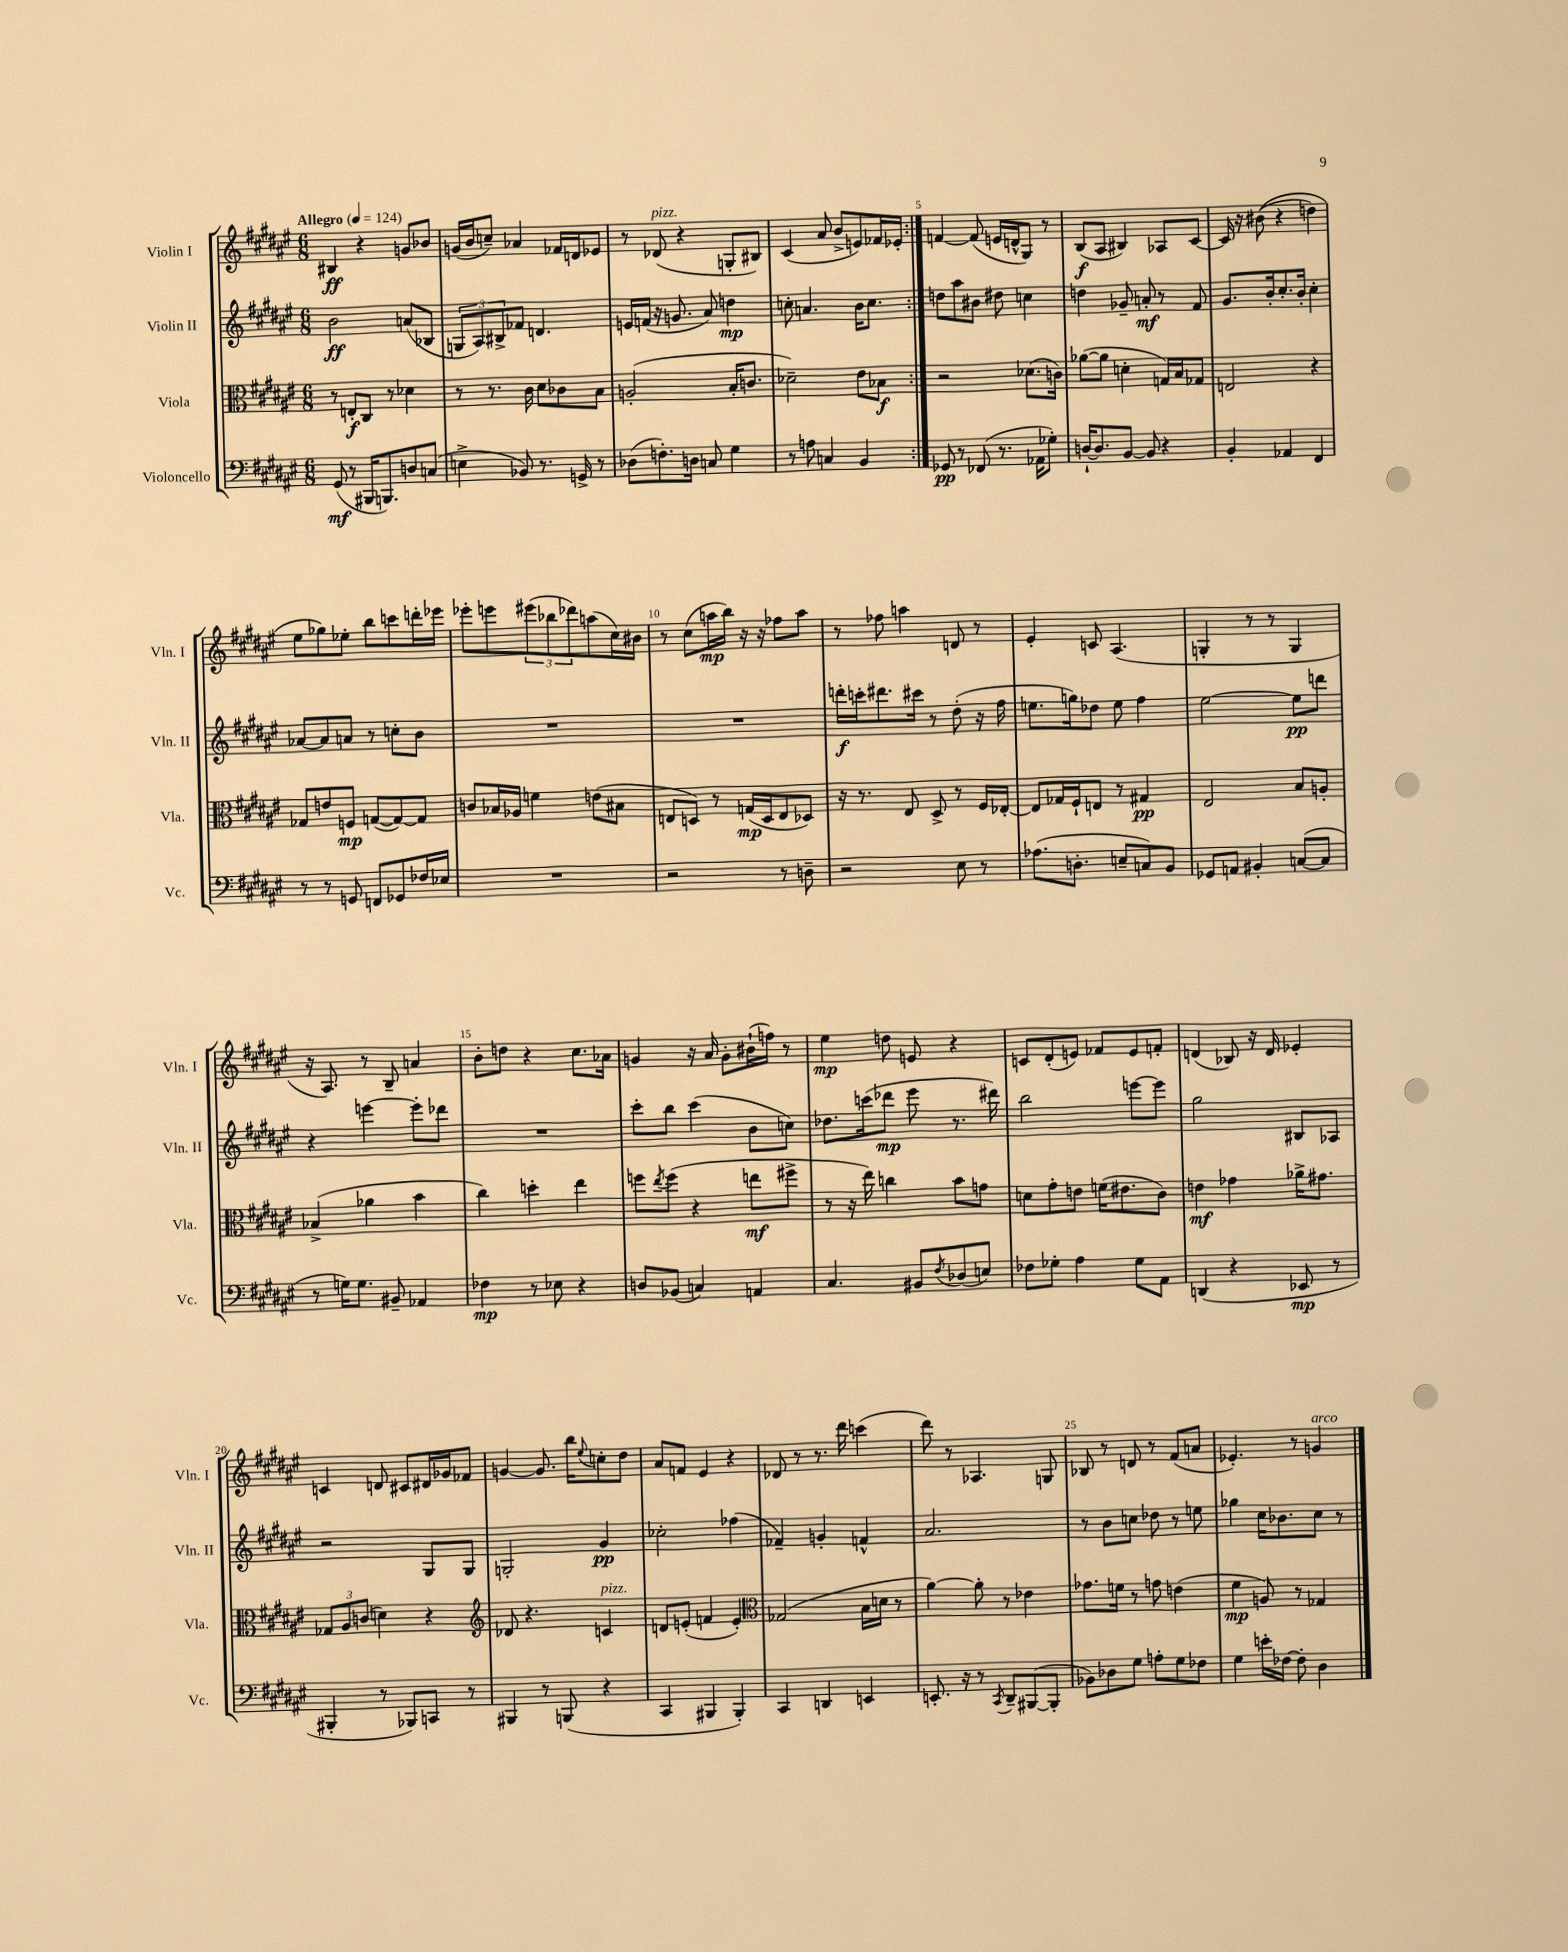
<<
\new StaffGroup <<
\new Staff = "s0" \with { instrumentName = "Violin I" shortInstrumentName = "Vln. I" } {
    \clef treble \key fis \major \numericTimeSignature \time 6/8 \tempo "Allegro" 4 = 124
    \repeat volta 2 { bis4\ff r4 g'8 bes'8 |
    g'16( b'16 c''8--) aes'4 fes'16 d'16 ees'8 |
    r8 des'8^\markup { \italic "pizz." }( r4 g8-. bis8) |
    cis'4( ais'8 b'8-> e'8) fes'16 ees'16-. | }
    f'4~ f'8( e'16 d'16-^ gis8) r8 |
    b8\f( ais8 bis4) aes8 cis'8~ |
    cis'16 r16 bis'8(\( r4 d''4) |
    eis''8 ges''8\) ees''8-. b''8 c'''8 d'''16-. ees'''16 |
    ees'''8-. e'''8 \tuplet 3/2 { eis'''8( bes''8 des'''8) } a''8( cis''16) bis'16 |
    r8 cis''8( a''16\mp b''16) r16 r16 fes''8 a''8 |
    r8 fes''8 a''4 d'8 r8 |
    eis'4-. c'8 ais4.( |
    g4-. r8 r8 g4 |
    r16 ais8.) r8 b8-- a'4 |
    b'8-. d''8 r4 cis''8. aes'16 |
    g'4 r16 ais'16 g'8-. bis'16-!( f''16) r8 |
    eis''4\mp d''8 e'8 r4 |
    c'8 dis'8-.( e'8) fes'8 e'8 f'8-. |
    d'4( bes8) r16 d'16 ees'4-. |
    c'4 d'8 cis'8 dis'16 ges'16 fes'8 |
    g'4~ g'8. b''16 \appoggiatura { eis''8 } c''8-. dis''8 |
    ais'8 f'8 eis'4 r4 |
    des'8 r8 r8. dis'''16 c'''4( |
    dis'''8) r8 aes4. g8 |
    bes8 r8 d'8 r8 fis'8( a'8 |
    ees'4.-.) r8 g'4^\markup { \italic "arco" } \bar "|." |
}
\new Staff = "s1" \with { instrumentName = "Violin II" shortInstrumentName = "Vln. II" } {
    \clef treble \key fis \major \numericTimeSignature \time 6/8
    \repeat volta 2 { b'2\ff a'8( bes8 |
    \tuplet 3/2 { g8 ais8) bis8-> } fes'8 d'4. |
    e'16 f'16( r16 g'8. ais'8) d''4\mp |
    c''8-. a'4. b'16 c''8. | }
    d''8 ais''8 bis'8 dis''8 c''4 |
    d''4 ges'8-- a'8-.\mf r8 fis'8 |
    gis'8. b'16-. cis''8.-. b'16-. cis''4-. |
    aes'8~ aes'8 a'8 r8 c''8-. b'8 |
    R2. |
    R2. |
    d'''16-.\f c'''16-. dis'''8. cis'''16 r8 dis''8-.( r16 fis''16 |
    e''8. g''16) des''8 e''8 fis''4 |
    eis''2~ eis''8\pp d'''8 |
    r4 e'''4~ e'''8-. des'''8 |
    R2. |
    cis'''8-. b''8 cis'''4( b'8 c''8) |
    des''8. c'''16( des'''8\mp eis'''8 r8. dis'''16) |
    b''2 e'''8~ e'''8 |
    gis''2 bis8 aes8 |
    r2 gis8 gis8 |
    g2-. gis'4\pp |
    ces''2-. fes''4( |
    fes'4--) g'4-. f'4-^ |
    ais'2. |
    r8 b'8 c''8 des''8 r8 e''8 |
    ges''4 cis''16 bes'8. cis''8 r8 \bar "|." |
}
\new Staff = "s2" \with { instrumentName = "Viola" shortInstrumentName = "Vla." } {
    \clef alto \key fis \major \numericTimeSignature \time 6/8
    \repeat volta 2 { r8 e8-.\f cis8 r8 des'4 |
    r8 r8. cis'16 dis'8 ces'8 b8 |
    a2-.( b16-. c'8. |
    des'2--) eis'8 bes8\f | }
    r2 des'8.( c'16) |
    aes'8~( aes'8 d'4-. g16) b16 ges8 |
    e2 r4 |
    ges8 e'8 f8\mp g8~( g8~) g8 |
    c'8 bes16 aes16 f'4 e'8( bis8 |
    e8 d8) r8 g16\mp( d16 e8 des8) |
    r16 r8. eis8 dis8-> r8 fis16 ees16~-. |
    ees8 ges16 fis16-! e8 r8 gis4\pp |
    eis2 b8 a8-. |
    bes4->( aes'4 b'4 |
    cis''4) d''4-. eis''4 |
    f''8 \acciaccatura { eis''8 } f''8( r4 e''8\mf fis''8-> |
    r8 r16 eis''16) c''4 b'8 g'8 |
    d'8 gis'8-. e'8 f'16( eis'8. cis'8) |
    e'4\mf ges'4 aes'16-> gis'8. |
    \tuplet 3/2 { ges8 ais8 c'8( } d'4) r4 |
    \clef treble des'8 r4. c'4^\markup { \italic "pizz." } |
    d'8 e'8-.( f'4 e'4-.) |
    \clef alto ges2( b16 d'16 r8 |
    ais'4~) ais'8-. r8 ees'4 |
    ges'8. f'16 r8 g'8 e'4( |
    fis'4\mp a8) r8 ges4 \bar "|." |
}
\new Staff = "s3" \with { instrumentName = "Violoncello" shortInstrumentName = "Vc." } {
    \clef bass \key fis \major \numericTimeSignature \time 6/8
    \repeat volta 2 { gis,8\mf( r8 bis,,16 b,,8.) d8 c8( |
    e4-> bes,8) r8. g,16-> r8 |
    des8( f8.-.) d16 c8 gis4 |
    r8 a8 c4 b,4 | }
    ges,8\pp r8 fes,8( r8. aes,16 ges8-.) |
    d16~-! d8. b,8~ b,8 r4 |
    b,4-. aes,4 fis,4 |
    r8 r8 g,8 f,8 ges,8 fes16 ees16 |
    R2. |
    r2 r8 d8-- |
    r2 eis8 r8 |
    aes8.( d8.-. e8-- c8) b,8 |
    ges,8 a,8 bis,4-. c8~( c8 |
    r8 g16) g8. bis,8-- aes,4 |
    fes4\mp r8 ees8 r4 |
    d8 bes,8( c4) a,4 |
    cis4. bis,8 \acciaccatura { fis8 } des8( e8) |
    fes8 ges8-. ais4 ges8 ais,8 |
    d,4( r4 ees,8\mp r8 |
    bis,,4-. r8 bes,,8) c,8 r8 |
    bis,,4 r8 b,,8( r4 |
    cis,4 bis,,4 bis,,4-.) |
    cis,4 d,4 e,4 |
    e,8.-. r16 r8 \acciaccatura { cis,8 } dis,8-- bis,,8~( bis,,8-. |
    bes,8) des8 gis8 a8-. gis8 fes8 |
    gis4 e'16-. fes16~ fes8-. dis4 \bar "|." |
}
>>
>>
\layout { \context { \Score \override BarNumber.break-visibility = ##(#f #t #t) barNumberVisibility = #(every-nth-bar-number-visible 5) } }
